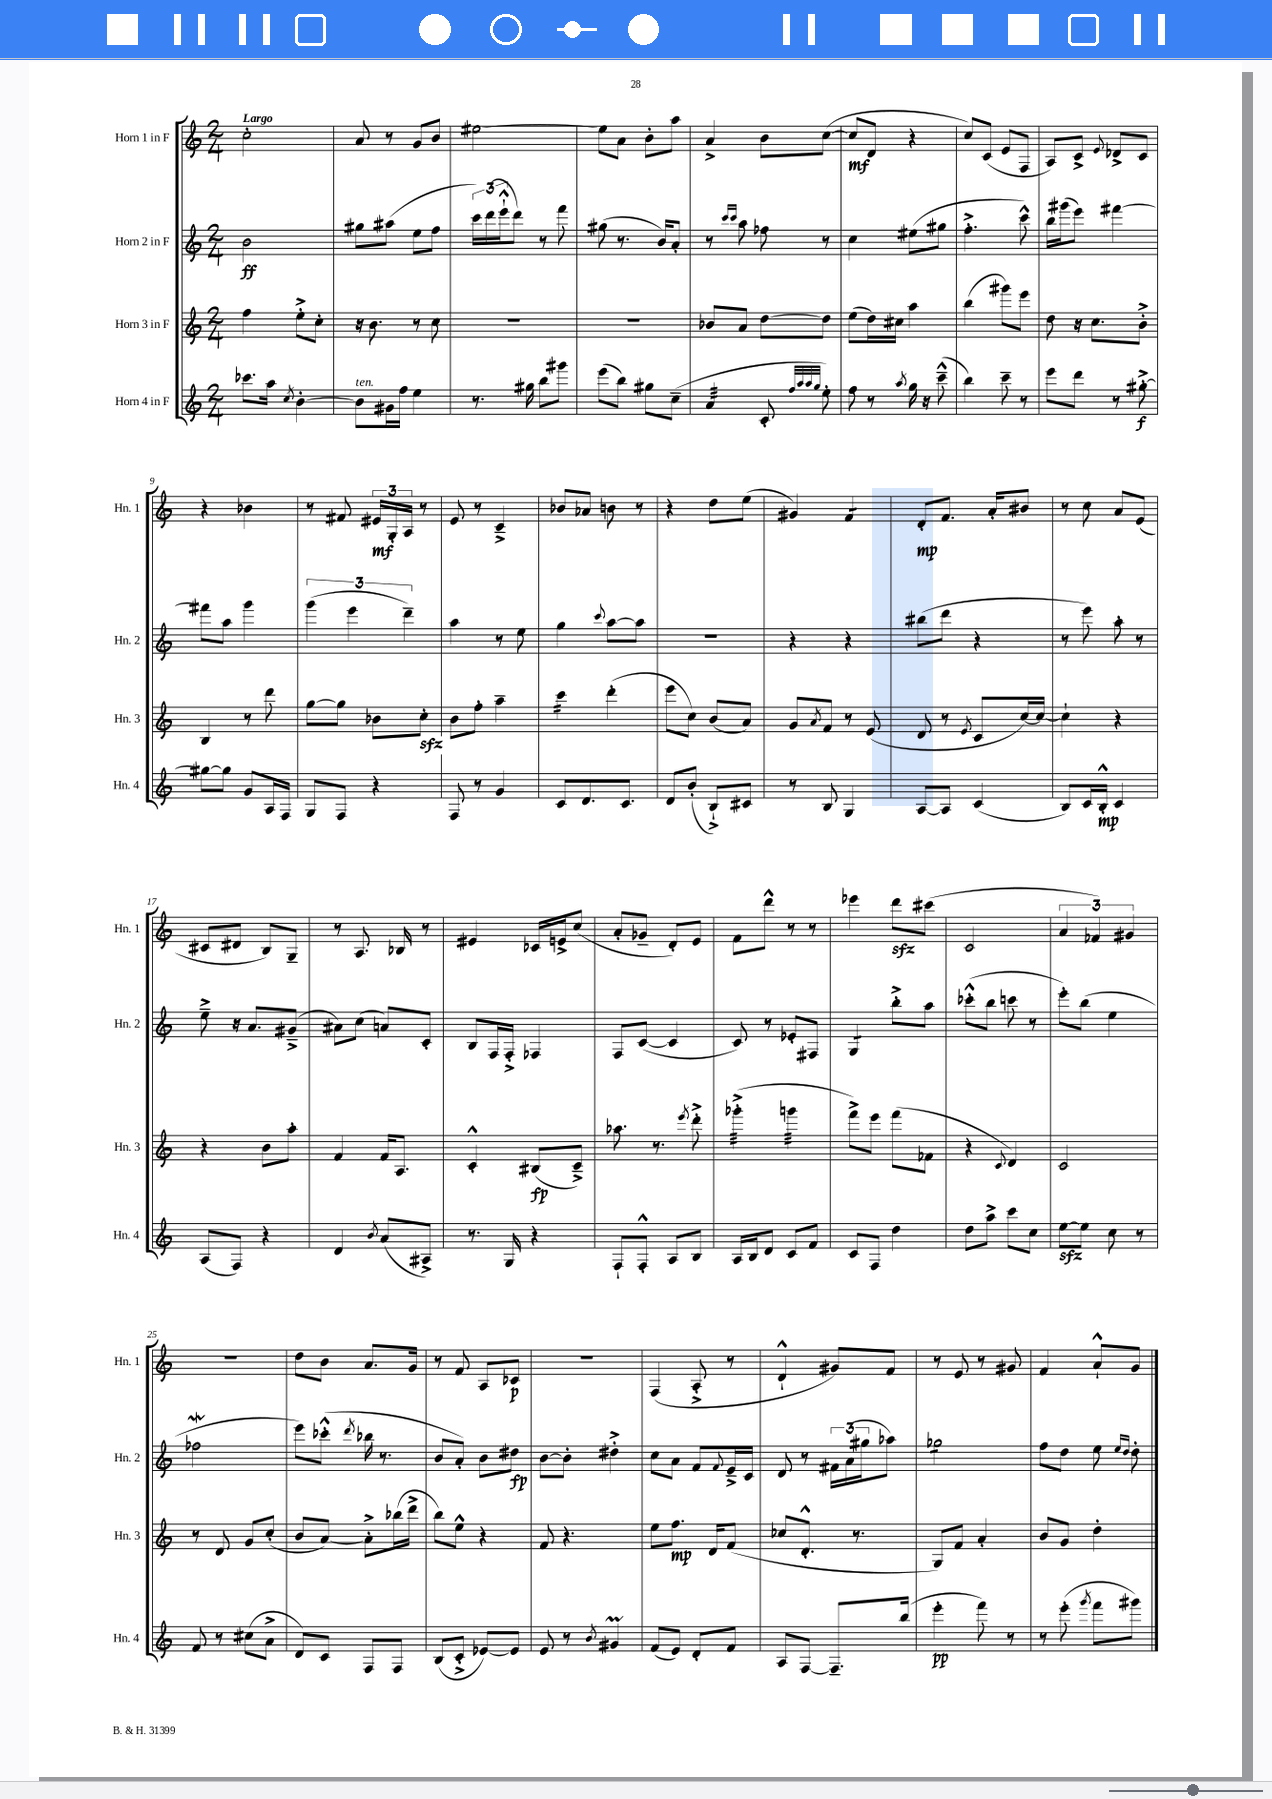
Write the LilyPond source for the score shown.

<<
\new StaffGroup <<
\new Staff = "s0" \with { instrumentName = "Horn 1 in F" shortInstrumentName = "Hn. 1" } {
    \clef treble \key c \major \numericTimeSignature \time 2/4 \tempo "Largo"
    c''2-. |
    a'8 r8 g'8 b'8 |
    eis''2~ |
    eis''8 a'8 b'8-. a''8 |
    a'4-> b'8 c''8~( |
    c''8\mf d'8 r4 |
    c''8) c'8( e'8 f8 |
    a8) c'8-> \appoggiatura { e'8 } des'8-> c'8 |
    r4 bes'4 |
    r8 fis'8 \tuplet 3/2 { eis'16\mf g16-. a16 } r8 |
    e'8 r8 c'4---> |
    bes'8 aes'8 b'8 r8 |
    r4 d''8 e''8( |
    gis'4) f'4:8 |
    d'8-.\mp f'8. a'16-. bis'8 |
    r8 c''8 a'8 e'8( |
    cis'8 dis'8 b8) g8-- |
    r8 a8. bes16 r8 |
    eis'4 ces'16 e'16-> c''8( |
    a'8-. ges'8-- d'8-.) e'8 |
    f'8 d'''8-^ r8 r8 |
    ees'''4 d'''8\sfz cis'''8( |
    c'2 |
    \tuplet 3/2 { a'4 fes'4) gis'4 } |
    R2 |
    d''8 b'8 a'8. g'16 |
    r8 f'8 a8 ces'8\p |
    R2 |
    f4( a8-.-> r8 |
    d'4-!-^ gis'8) f'8 |
    r8 e'8 r8 gis'8 |
    f'4 a'8-!-^ g'8 \bar "|." |
}
\new Staff = "s1" \with { instrumentName = "Horn 2 in F" shortInstrumentName = "Hn. 2" } {
    \clef treble \key c \major \numericTimeSignature \time 2/4
    b'2\ff |
    gis''8 ais''8( e''8 f''8 |
    \tuplet 3/2 { c'''16) d'''16( e'''16-!-^ } d'''8) r8 f'''8 |
    gis''8( r8. b'16) a'8-. |
    r8 \grace { c'''16 c'''16 } a''8 fes''8 r8 |
    c''4 eis''8( gis''8 |
    f''4.-.-> c'''8-^) |
    b''16 gis'''16( e'''8) fis'''4~ |
    fis'''8 a''8 g'''4 |
    \tuplet 3/2 { g'''4( e'''4 d'''4--) } |
    a''4 r8 e''8 |
    g''4 \appoggiatura { c'''8 } a''8~ a''8 |
    r2 |
    r4 r4 |
    bis''8( d'''8 r4 |
    r8 e'''8) a''8-. r8 |
    e''8---> r16 a'8. gis'8--->( |
    ais'8) c''8( a'8) c'8-. |
    b8 f16 f16-.-> fes4 |
    f8 c'8~( c'4 |
    c'8) r8 ees'8-. fis8 |
    g4:8 b''8-.-> a''8 |
    ces'''8-.-^( b''8 c'''8 r8 |
    e'''8-.) b''8( e''4 |
    fes''2\mordent |
    e'''8) ces'''8-.-^( \acciaccatura { d'''8 } bes''16 r8. |
    b'8 a'8-.) b'8 dis''8\fp |
    b'8~ b'8-. dis''4-.-> |
    c''8 a'8 f'8 \appoggiatura { f'8 } e'16---> c'16 |
    d'8 r8 \tuplet 3/2 { fis'16 a'16( gis''16 } aes''8) |
    ges''2:8 |
    f''8 d''8 e''8 \grace { e''16 d''16 } d''8-. \bar "|." |
}
\new Staff = "s2" \with { instrumentName = "Horn 3 in F" shortInstrumentName = "Hn. 3" } {
    \clef treble \key c \major \numericTimeSignature \time 2/4
    f''4 e''8-.-> c''8-. |
    r16 b'8. r8 c''8 |
    r2 |
    R2 |
    bes'8 a'8 d''8~ d''8 |
    e''8( d''16) cis''16 a''4 |
    b''4( gis'''8) e'''8 |
    d''8 r16 c''8. b'8-.-> |
    b4 r8 d'''8 |
    g''8~ g''8 bes'8 c''8-.\sfz |
    b'8 f''8-. a''4-- |
    c'''4:16 d'''4-.( |
    e'''8 c''8) b'8( a'8) |
    g'8 \acciaccatura { a'8 } f'8 r8 e'8( |
    d'8 r8 \acciaccatura { e'8 } c'8 c''16~) c''16~ |
    c''4-! r4 |
    r4 b'8 a''8-. |
    f'4 f'16 a8. |
    c'4-.-^ bis8\fp( c'8--->) |
    aes''8. r8. \acciaccatura { e'''8 } d'''8-.-> |
    ges'''4:32-.->( g'''4:32 |
    f'''8->) e'''8 f'''8( fes'8 |
    r4 \appoggiatura { c'8 } d'4) |
    c'2 |
    r8 d'8 g'8 c''8-.( |
    b'8 a'8~) a'8-.-> bes''16( d'''16-> |
    b''8) e''8-^ r4 |
    f'8 r4. |
    e''8 f''8.\mp d'16 f'8( |
    ces''8 d'8.-.-^ r8. |
    g8) f'8 a'4-. |
    b'8 g'8 d''4-. \bar "|." |
}
\new Staff = "s3" \with { instrumentName = "Horn 4 in F" shortInstrumentName = "Hn. 4" } {
    \clef treble \key c \major \numericTimeSignature \time 2/4
    ces'''8. a''16 \acciaccatura { c''8 } b'4~-. |
    b'8^\markup { \italic "ten." } gis'16 f''16 e''4 |
    r8. gis''16 b''8 gis'''8 |
    e'''8( b''8) gis''8 c''8--( |
    a'4:32 c'8-. \grace { f''32 a''32 a''32 g''32 } e''8-.) |
    f''8 r8 \acciaccatura { a''8 } g''16 r16 c'''8---^( |
    b''4) c'''8-- r8 |
    e'''8 d'''8 r8 gis''8~-.->\f |
    gis''8~ gis''8 g'8 a16 f16 |
    g8 f8 r4 |
    f8 r8 g'4 |
    c'8 d'8. c'8. |
    d'8 b'8-.( b8-!->) cis'8 |
    r8 b8 g4 |
    a8~ a8 c'4( |
    b8) c'16 b16-.-^\mp c'4 |
    a8( f8) r4 |
    d'4 \acciaccatura { b'8 } a'8( ais8->) |
    r8. g16 r4 |
    f8-! f8-.-^ a8 b8 |
    a16 b16 d'8 c'8 f'8 |
    c'8 f8 d''4 |
    d''8 a''8-> c'''8 c''8 |
    e''8~\sfz e''8 c''8 r8 |
    f'8 r8 cis''8( a'8-> |
    d'8) c'8 f8 f8 |
    b8( c'8-.-> ees'8~) ees'8 |
    e'8 r8 \acciaccatura { b'8 } gis'4\prall |
    f'8( e'8) d'8-. f'8 |
    a8 f8~ f8.-- b''16( |
    e'''4-.\pp f'''8) r8 |
    r8 e'''8-.( \acciaccatura { g'''8 } f'''8 gis'''8) \bar "|." |
}
>>
>>
